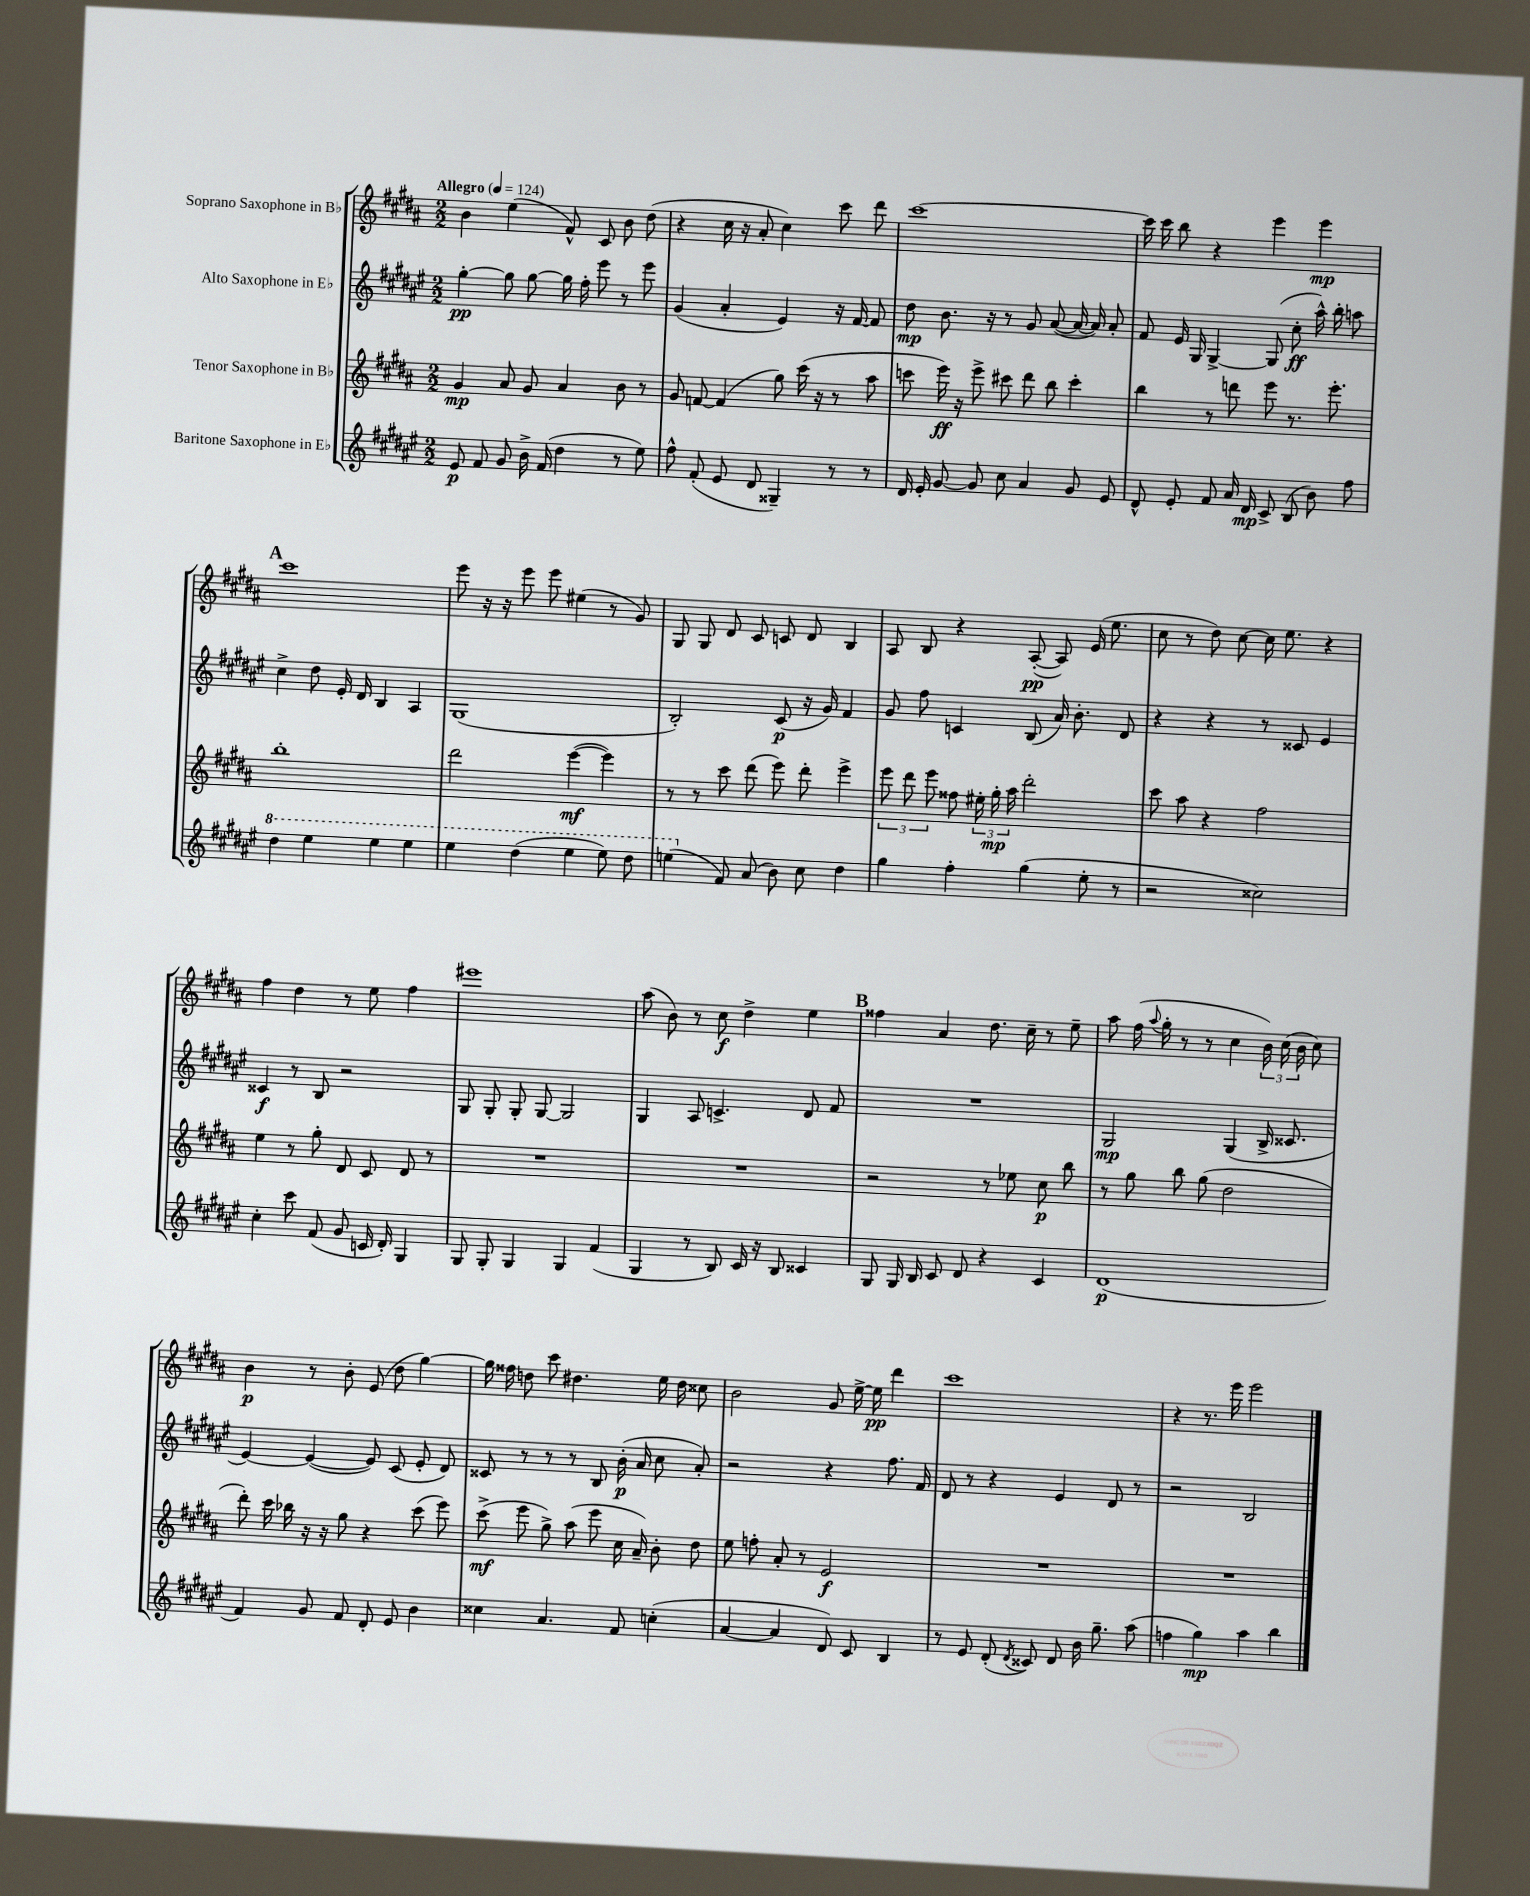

**kern	**dynam	**kern	**dynam	**kern	**dynam	**kern	**dynam
*part4	*part4	*part3	*part3	*part2	*part2	*part1	*part1
*staff4	*staff4	*staff3	*staff3	*staff2	*staff2	*staff1	*staff1
*I"Baritone Saxophone in E♭	*	*I"Tenor Saxophone in B♭	*	*I"Alto Saxophone in E♭	*	*I"Soprano Saxophone in B♭	*
*clefG2	*	*clefG2	*	*clefG2	*	*clefG2	*
*k[f#c#g#d#a#e#]	*	*k[f#c#g#d#a#]	*	*k[f#c#g#d#a#e#]	*	*k[f#c#g#d#a#]	*
*M2/2	*	*M2/2	*	*M2/2	*	*M2/2	*
*MM124	*	*MM124	*	*MM124	*	*MM124	*
=1	=1	=1	=1	=1	=1	=1	=1
!	!	!	!	!	!	!LO:TX:a:B:t=Allegro	!
8e#/	p	4g#/	mp	[4gg#'\	pp	4b\	.
8f#/	.	.	.	.	.	.	.
8g#/	.	8a#/	.	8gg#\]	.	(4ee\	.
16b^\	.	8g#/	.	[8gg#\	.	.	.
(16f#/	.	.	.	.	.	.	.
4dd#\	.	4a#/	.	16gg#\]	.	8f#^^/)	.
.	.	.	.	16ff#'\	.	.	.
.	.	.	.	8eee#\	.	8c#/	.
8r	.	8b\	.	8r	.	8b\	.
8ee#\)	.	8r	.	8eee#\	.	(8dd#\	.
=2	=2	=2	=2	=2	=2	=2	=2
8ff#^^\	.	8g#/	.	(4g#/	.	4r	.
(8f#'/	.	[8fn/	.	.	.	.	.
8e#/	.	(4f/]	.	4a#'/	.	16cc#\	.
.	.	.	.	.	.	16r	.
8d#/	.	.	.	.	.	8a#'/	.
4G##X~/)	.	8gg#\)	.	4e#/)	.	4cc#\)	.
.	.	(16ccc#\	.	.	.	.	.
.	.	16r	.	.	.	.	.
8r	.	8r	.	16r	.	8ccc#\	.
.	.	.	.	[16f#/	.	.	.
8r	.	8aa#\	.	8f#/]	.	8ddd#\	.
=3	=3	=3	=3	=3	=3	=3	=3
16d#/	.	8cccn\	.	8dd#\	mp	[1ccc#	.
16e#'/	.	.	.	.	.	.	.
[8g#/	.	16eee\)	ff	8.b\	.	.	.
.	.	16r	.	.	.	.	.
8g#/]	.	8eee^\	.	.	.	.	.
.	.	.	.	16r	.	.	.
8cc#\	.	8ccc#X\	.	8r	.	.	.
4a#/	.	8ddd#\	.	8g#/	.	.	.
.	.	8bb\	.	([8a#/	.	.	.
8g#/	.	4ccc#'\	.	16a#/_	.	.	.
.	.	.	.	16a#/])	.	.	.
8e#/	.	.	.	8a#'/	.	.	.
=4	=4	=4	=4	=4	=4	=4	=4
8d#^^/	.	4bb\	.	8f#/	.	16ccc#\]	.
.	.	.	.	.	.	16ccc#\	.
8e#'/	.	.	.	16e#/	.	8bb\	.
.	.	.	.	16G#/	.	.	.
8f#/	.	8r	.	[4G#^/	.	4r	.
16a#/	.	8dddn\	.	.	.	.	.
16d#/	mp	.	.	.	.	.	.
8c#^/	.	8eee\	.	(8G#/]	.	4eee\	.
(8B/	.	8.r	.	8cc#'\	ff	.	.
8b\)	.	.	.	16aa#^^\)	.	4eee\	mp
.	.	8.eee'\	.	16bb'\	.	.	.
8ff#\	.	.	.	8aan\	.	.	.
!!LO:LB:g=z
!!LO:REH:place=s1:t=A
=5	=5	=5	=5	=5	=5	=5	=5
*8va	*	*	*	*	*	*	*
4ddd#\	.	1bb'	.	4cc#^\	.	1ccc#	.
4eee#\	.	.	.	8dd#\	.	.	.
.	.	.	.	16e#'/	.	.	.
.	.	.	.	16d#/	.	.	.
4eee#\	.	.	.	4B/	.	.	.
4eee#\	.	.	.	4A#/	.	.	.
=6	=6	=6	=6	=6	=6	=6	=6
4eee#\	.	2ddd#\	.	(1G#	.	8eee\	.
.	.	.	.	.	.	16r	.
.	.	.	.	.	.	16r	.
(4ddd#\	.	.	.	.	.	8eee\	.
.	.	.	.	.	.	8eee\	.
4eee#\	.	([4eee\	mf	.	.	(4ee#X\	.
8eee#\)	.	4eee\])	.	.	.	8r	.
8ddd#\	.	.	.	.	.	8g#/)	.
=7	=7	=7	=7	=7	=7	=7	=7
(4eeen\	.	8r	.	2B'/)	.	8G#/	.
.	.	8r	.	.	.	8G#/	.
*X8va	*	*	*	*	*	*	*
8f#/)	.	8ccc#\	.	.	.	8d#/	.
(8a#/	.	(8ddd#\	.	.	.	8c#/	.
8b\)	.	8eee\)	.	(8c#/	p	8cn/	.
8cc#\	.	8ddd#'\	.	16r	.	8d#/	.
.	.	.	.	16g#/)	.	.	.
4dd#\	.	4eee^\	.	4f#/	.	4B/	.
=8	=8	=8	=8	=8	=8	=8	=8
4gg#\	.	12eee\	.	8g#/	.	8A#/	.
.	.	12ddd#\	.	.	.	.	.
.	.	.	.	8ff#\	.	8B/	.
.	.	12eee\	.	.	.	.	.
4ff#'\	.	8ff##X\	.	4cn/	.	4r	.
.	.	24ee#X'\	.	.	.	.	.
.	.	24gg#'\	mp	.	.	.	.
.	.	24aa#\	.	.	.	.	.
(4gg#\	.	2ddd#'\	.	(8B/	.	([8A#'/	pp
.	.	.	.	16a#/)	.	8A#/])	.
.	.	.	.	8.b'\	.	.	.
8ee#'\	.	.	.	.	.	(16e/	.
.	.	.	.	.	.	8.ee\	.
8r	.	.	.	8d#/	.	.	.
=9	=9	=9	=9	=9	=9	=9	=9
2r	.	8ccc#\	.	4r	.	8cc#\	.
.	.	8aa#\	.	.	.	8r	.
.	.	4r	.	4r	.	8dd#\)	.
.	.	.	.	.	.	[8cc#\	.
2cc##X\)	.	2ff#\	.	8r	.	16cc#\]	.
.	.	.	.	.	.	8.ee\	.
.	.	.	.	8c##X/	.	.	.
.	.	.	.	4e#/	.	4r	.
!!LO:LB:g=z
=10	=10	=10	=10	=10	=10	=10	=10
4cc#'\	.	4ee\	.	4c##X/	f	4ff#\	.
8ccc#\	.	8r	.	8r	.	4dd#\	.
(8f#/	.	8gg#'\	.	8B/	.	.	.
8g#/	.	8d#/	.	2r	.	8r	.
16cn/	.	8c#/	.	.	.	8ee\	.
16d#'/)	.	.	.	.	.	.	.
4G#/	.	8d#/	.	.	.	4ff#\	.
.	.	8r	.	.	.	.	.
=11	=11	=11	=11	=11	=11	=11	=11
8G#/	.	1r	.	8G#/	.	1eee#X	.
8G#'/	.	.	.	8G#'/	.	.	.
4G#/	.	.	.	8G#'/	.	.	.
.	.	.	.	[8G#/	.	.	.
4G#/	.	.	.	2G#/]	.	.	.
(4f#/	.	.	.	.	.	.	.
=12	=12	=12	=12	=12	=12	=12	=12
4G#/	.	1r	.	4G#/	.	(8aa#\	.
.	.	.	.	.	.	8b\)	.
8r	.	.	.	8A#/	.	8r	.
8B/)	.	.	.	4.cn^/	.	8cc#\	f
16c#/	.	.	.	.	.	4dd#^\	.
16r	.	.	.	.	.	.	.
8B/	.	.	.	.	.	.	.
4c##X/	.	.	.	8d#/	.	4ee\	.
.	.	.	.	8f#/	.	.	.
!!LO:REH:place=s1:t=B
=13	=13	=13	=13	=13	=13	=13	=13
8G#/	.	2r	.	1r	.	4ff##X\	.
16G#/	.	.	.	.	.	.	.
16B/	.	.	.	.	.	.	.
8c#/	.	.	.	.	.	4a#/	.
8d#/	.	.	.	.	.	.	.
4r	.	8r	.	.	.	8.dd#\	.
.	.	8ee-X\	.	.	.	.	.
.	.	.	.	.	.	16cc#~\	.
4c#/	.	8cc#\	p	.	.	8r	.
.	.	8bb\	.	.	.	8ee~\	.
=14	=14	=14	=14	=14	=14	=14	=14
(1d#	p	8r	.	2G#/	mp	8aa#\	.
.	.	8gg#\	.	.	.	(16ff#\	.
.	.	.	.	.	.	8qqaa#/	.
.	.	.	.	.	.	16gg#'\	.
.	.	8bb\	.	.	.	8r	.
.	.	(8gg#\	.	.	.	8r	.
.	.	2dd#\	.	(4G#/	.	4cc#\	.
.	.	.	.	16B^/	.	24b\)	.
.	.	.	.	.	.	(24cc#\	.
.	.	.	.	8.c##X/	.	.	.
.	.	.	.	.	.	24b\	.
.	.	.	.	.	.	8cc#\)	.
!!LO:LB:g=z
=15	=15	=15	=15	=15	=15	=15	=15
4f#/)	.	8ddd#'\)	.	[4e#/)	.	4b\	p
.	.	16ccc#\	.	.	.	.	.
.	.	16bb-X\	.	.	.	.	.
8g#/	.	16r	.	(4e#/_	.	8r	.
.	.	16r	.	.	.	.	.
8f#/	.	8gg#\	.	.	.	8b'\	.
8d#'/	.	4r	.	8e#/])	.	(8e/	.
8e#/	.	.	.	(8c#/	.	8dd#\	.
4b\	.	(8ccc#\	.	8e#'/	.	[4gg#\)	.
.	.	8eee\)	.	8d#/)	.	.	.
=16	=16	=16	=16	=16	=16	=16	=16
4cc##X\	.	(8ccc#^\	mf	8c##X/	.	16gg#\]	.
.	.	.	.	.	.	16ff##X\	.
.	.	8eee\	.	8r	.	8ddn\	.
4.a#/	.	8gg#^\)	.	8r	.	8ccc#\	.
.	.	(8aa#\	.	8r	.	4.dd#X\	.
.	.	8eee\	.	8B/	.	.	.
8f#/	.	16cc#\	.	(16b'\	p	.	.
.	.	16a#~/)	.	16a#/	.	.	.
(4ccn'\	.	8b'\	.	8cc#\	.	16ee\	.
.	.	.	.	.	.	16dd#\	.
.	.	8dd#\	.	8a#'/)	.	8cc##X\	.
=17	=17	=17	=17	=17	=17	=17	=17
[4a#/	.	8ee\	.	2r	.	2b\	.
.	.	8ffn'\	.	.	.	.	.
4a#/]	.	8a#'/	.	.	.	.	.
.	.	8r	.	.	.	.	.
8d#/)	.	2e/	f	4r	.	8g#/	.
8c#/	.	.	.	.	.	[16ee^\	.
.	.	.	.	.	.	16ee\]	pp
4B/	.	.	.	8.ff#\	.	4ddd#\	.
.	.	.	.	16f#/	.	.	.
=18	=18	=18	=18	=18	=18	=18	=18
8r	.	1r	.	8d#/	.	1ccc#	.
8e#/	.	.	.	8r	.	.	.
(8d#'/	.	.	.	4r	.	.	.
8qd#/	.	.	.	.	.	.	.
8c##X/)	.	.	.	.	.	.	.
8d#/	.	.	.	4e#/	.	.	.
16b\	.	.	.	.	.	.	.
8.gg#~\	.	.	.	.	.	.	.
.	.	.	.	8d#/	.	.	.
(8aa#\	.	.	.	8r	.	.	.
=19	=19	=19	=19	=19	=19	=19	=19
4ffn\	.	1r	.	2r	.	4r	.
4gg#\)	mp	.	.	.	.	8.r	.
.	.	.	.	.	.	16eee\	.
4aa#\	.	.	.	2B/	.	2eee\	.
4bb\	.	.	.	.	.	.	.
==	==	==	==	==	==	==	==
*-	*-	*-	*-	*-	*-	*-	*-
